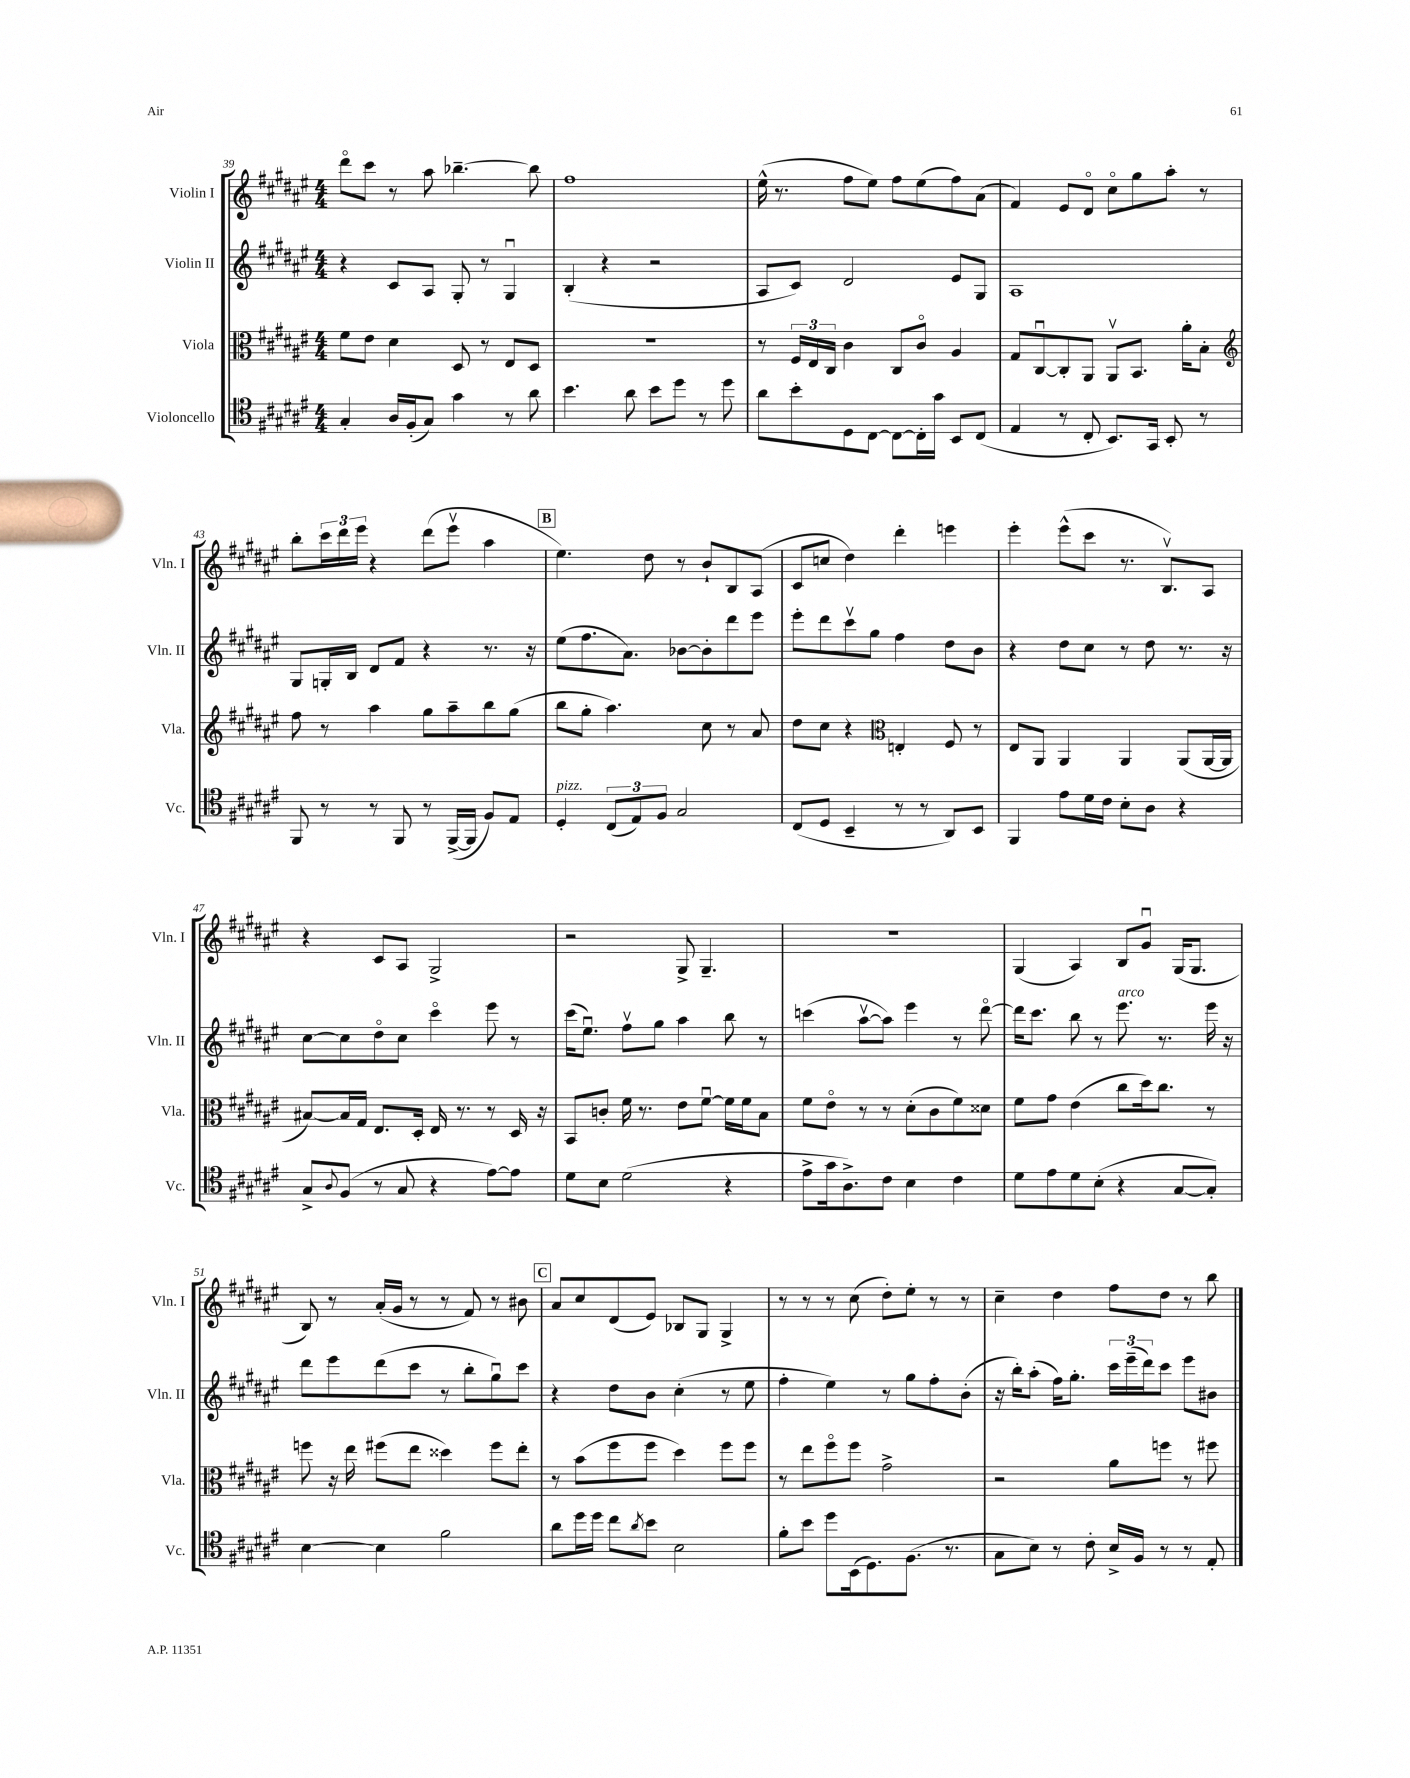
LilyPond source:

<<
\new StaffGroup <<
\new Staff = "s0" \with { instrumentName = "Violin I" shortInstrumentName = "Vln. I" } {
    \clef treble \key fis \major \numericTimeSignature \time 4/4
    dis'''8\flageolet cis'''8 r8 ais''8 bes''4.~-- bes''8 |
    fis''1 |
    eis''16-^( r8. fis''8 eis''8) fis''8 eis''8( fis''8) ais'8( |
    fis'4) eis'8 dis'8\flageolet cis''8\flageolet gis''8 ais''8-. r8 |
    b''8-. \tuplet 3/2 { cis'''16 dis'''16 eis'''16 } r4 dis'''8( eis'''8\upbow ais''4 |
    \mark \markup { \box "B" } eis''4.) dis''8 r8 b'8-! b8 ais8( |
    cis'8 c''8 dis''4) dis'''4-. e'''4 |
    eis'''4-. eis'''8-^( cis'''8 r8. b8.\upbow) ais8 |
    r4 cis'8 ais8 gis2-> |
    r2 gis8-> gis4.-- |
    R1 |
    gis4( ais4) b8 gis'8\downbow gis16( gis8. |
    b8) r8 ais'16-.( gis'16 r8 r8 fis'8) r8 bis'8 |
    \mark \markup { \box "C" } ais'8 cis''8 dis'8( eis'8) bes8 gis8 gis4-> |
    r8 r8 r8 cis''8( dis''8-.) eis''8-. r8 r8 |
    cis''4-- dis''4 fis''8 dis''8 r8 b''8 \bar "|." |
}
\new Staff = "s1" \with { instrumentName = "Violin II" shortInstrumentName = "Vln. II" } {
    \clef treble \key fis \major \numericTimeSignature \time 4/4
    r4 cis'8 ais8 gis8-. r8 gis4\downbow |
    b4-.( r4 r2 |
    ais8 cis'8) dis'2 eis'8 gis8 |
    ais1 |
    gis8 g16-. b16 dis'8 fis'8 r4 r8. r16 |
    \mark \markup { \box "B" } eis''8( fis''8. ais'8.) bes'8~ bes'8-. dis'''8 eis'''8 |
    eis'''8-. dis'''8 cis'''8\upbow gis''8 fis''4 dis''8 b'8 |
    r4 dis''8 cis''8 r8 dis''8 r8. r16 |
    cis''8~ cis''8 dis''8\flageolet cis''8 cis'''4\flageolet eis'''8 r8 |
    cis'''16( eis''8.\downbow) fis''8\upbow gis''8 ais''4 b''8 r8 |
    c'''4( ais''8~\upbow ais''8) eis'''4 r8 dis'''8~\flageolet |
    dis'''16 cis'''8. b''8 r8 eis'''8.^\markup { \italic "arco" } r8. eis'''16 r16 |
    dis'''8 eis'''8 dis'''8( cis'''8 r8 b''8-. gis''8\downbow) cis'''8 |
    \mark \markup { \box "C" } r4 dis''8 b'8 cis''4-.( r8 eis''8 |
    fis''4-. eis''4) r8 gis''8 fis''8-. b'8-.( |
    r16 b''16-.) ais''8-.( fis''16) gis''8.-. \tuplet 3/2 { cis'''16 eis'''16--( dis'''16) } cis'''8 eis'''8 bis'8 \bar "|." |
}
\new Staff = "s2" \with { instrumentName = "Viola" shortInstrumentName = "Vla." } {
    \clef alto \key fis \major \numericTimeSignature \time 4/4
    fis'8 eis'8 dis'4 dis8 r8 eis8 dis8 |
    R1 |
    r8 \tuplet 3/2 { fis16 eis16 cis16 } cis'4 cis8 cis'8\flageolet ais4 |
    gis8 cis8~\downbow cis8-. ais,8 ais,8\upbow b,8. ais'16-. b8-. |
    \clef treble fis''8 r8 ais''4 gis''8 ais''8-- b''8 gis''8( |
    \mark \markup { \box "B" } b''8 gis''8-. ais''4.) cis''8 r8 ais'8 |
    dis''8 cis''8 r4 \clef alto e4-. fis8 r8 |
    eis8 ais,8 ais,4 ais,4 ais,8( ais,16~ ais,16 |
    bis8~) bis16 gis16 eis8. dis16-. eis16 r8. r8 dis16 r16 |
    b,8 c'8-. fis'16 r8. eis'8 fis'8~\downbow fis'16 fis'16 b8 |
    fis'8 eis'8\flageolet r8 r8 dis'8-.( cis'8 fis'8) disis'8 |
    fis'8 gis'8 eis'4( cis''8 dis''16) cis''8. r8 |
    f''8 r16 eis''16 fis''8( eis''8 disis''4) fis''8 eis''8-. |
    \mark \markup { \box "C" } r8 b'8( fis''8 fis''8 dis''4) fis''8 fis''8 |
    r8 eis''8 fis''8\flageolet fis''8 gis'2-> |
    r2 ais'8 f''8 r8 fis''8 \bar "|." |
}
\new Staff = "s3" \with { instrumentName = "Violoncello" shortInstrumentName = "Vc." } {
    \clef tenor \key fis \major \numericTimeSignature \time 4/4
    gis4-. ais16 fis16-.( gis8) gis'4 r8 ais'8 |
    b'4. ais'8 b'8 dis''8 r8 dis''8 |
    ais'8 b'8-. dis8 cis8~ cis8~ cis16-. gis'16 b,8 cis8( |
    eis4 r8 cis8-. b,8.) gis,16 b,8-. r8 |
    fis,8 r8 r8 fis,8 r8 fis,16~->( fis,16 fis8) eis8 |
    \mark \markup { \box "B" } dis4-.^\markup { \italic "pizz." } \tuplet 3/2 { cis8( eis8) fis8 } gis2 |
    cis8( dis8 b,4-- r8 r8 ais,8) b,8 |
    fis,4 eis'8 dis'16 cis'16 b8-. ais8 r4 |
    gis8-> \appoggiatura { ais8 } fis8( r8 gis8 r4 eis'8~) eis'8 |
    dis'8 b8 dis'2( r4 |
    eis'8-> gis'16 ais8.->) cis'8 b4 cis'4 |
    dis'8 eis'8 dis'8 b8-.( r4 gis8~ gis8-.) |
    b4~ b4 fis'2 |
    \mark \markup { \box "C" } ais'8 dis''16 dis''16 cis''8 \acciaccatura { ais'8 } b'8 b2 |
    fis'8-. b'8 dis''8 b,16( dis8.) fis8.( r8. |
    gis8 b8) r8 cis'8-. b16-> fis16 r8 r8 eis8-. \bar "|." |
}
>>
>>
\layout { \context { \Score currentBarNumber = #39 } }
